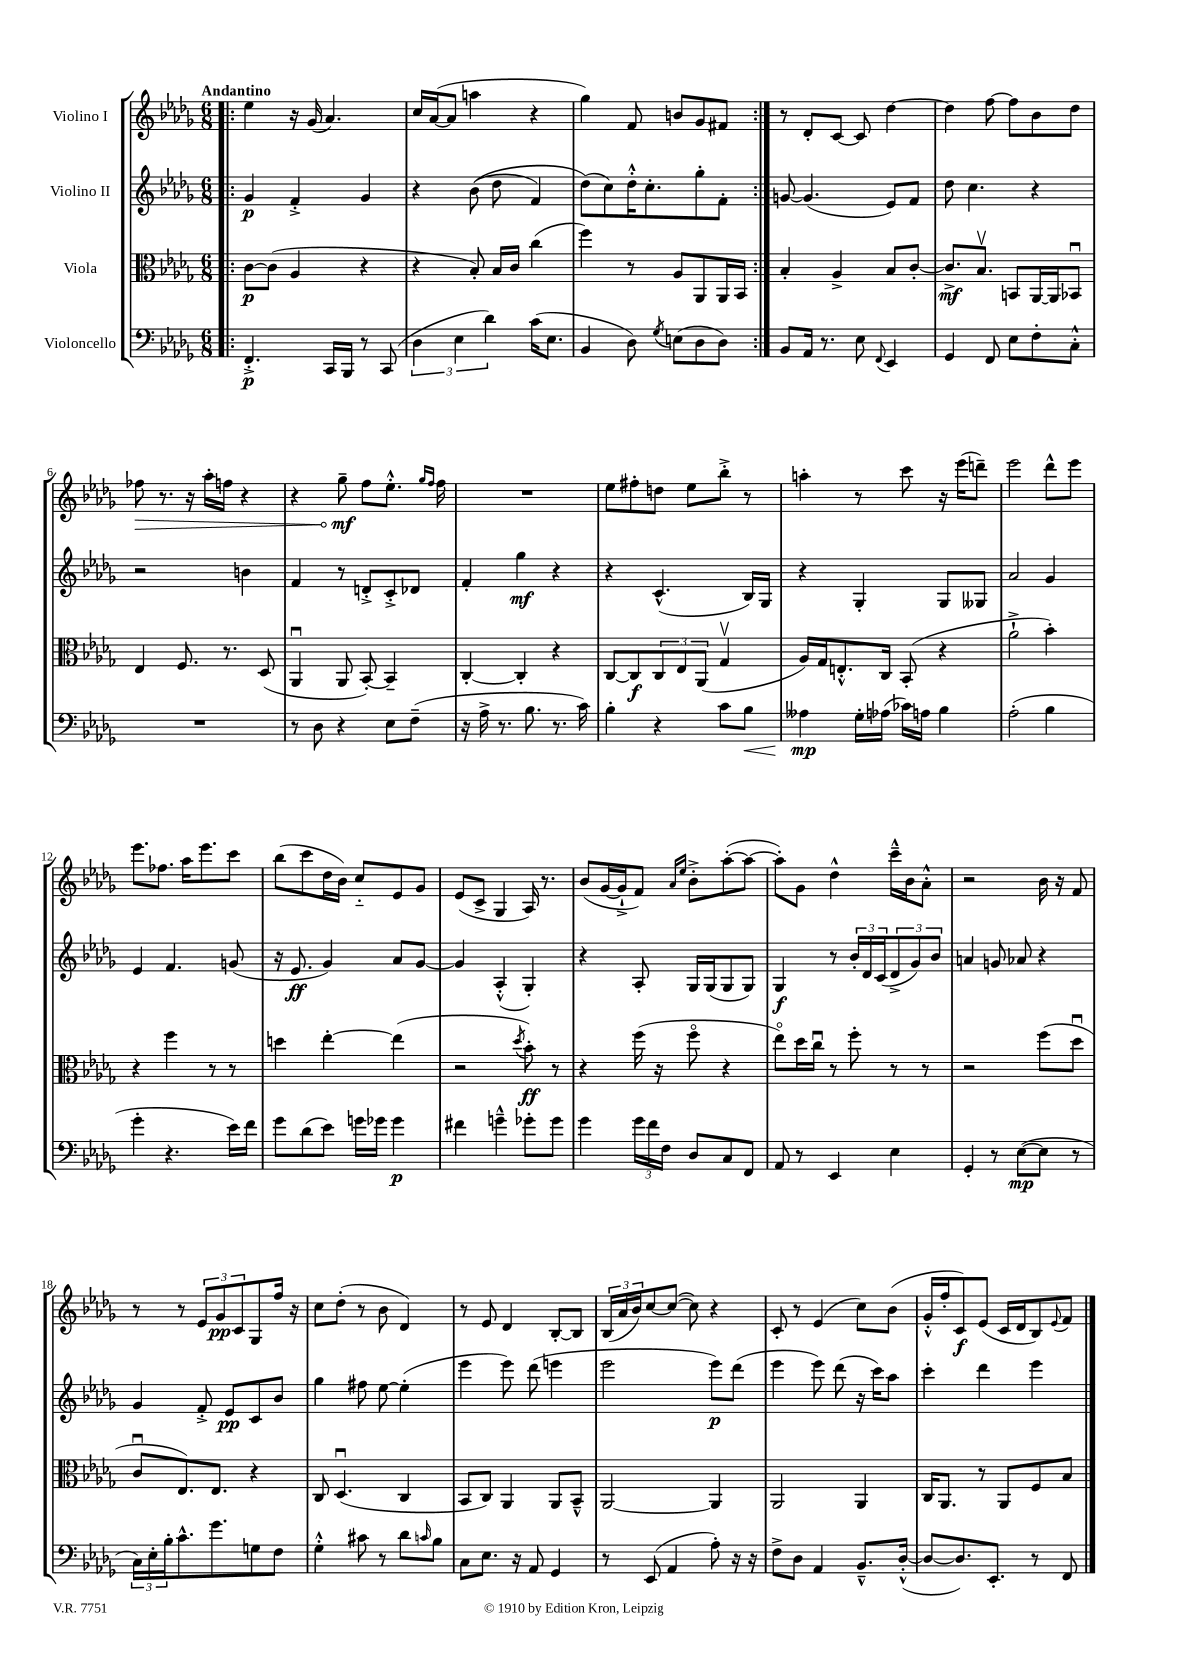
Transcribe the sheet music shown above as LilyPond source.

<<
\new StaffGroup <<
\new Staff = "s0" \with { instrumentName = "Violino I" } {
    \clef treble \key des \major \numericTimeSignature \time 6/8 \tempo "Andantino"
    \repeat volta 2 { \bar ".|:" ees''4 r16 ges'16( aes'4.) |
    c''16 aes'16~( aes'8 a''4 r4 |
    ges''4) f'8 b'8 ges'8 fis'8 | }
    r8 des'8-. c'8~ c'8 des''4~ |
    des''4 f''8~ f''8 bes'8 des''8 |
    \once \override Hairpin.circled-tip = ##t fes''8\> r8. r16 aes''16-. f''16 r4 |
    r4 ges''8--\mf\! f''8 ees''8.-.-^ \grace { ges''16 f''16 } f''16 |
    R2. |
    ees''8 fis''8-. d''8 ees''8 bes''8-.-> r8 |
    a''4-. r8 c'''8 r16 ees'''16( d'''8--) |
    ees'''2 des'''8-^ ees'''8 |
    ees'''8. fes''8. aes''16 ees'''8. c'''8 |
    bes''8( c'''8 des''16 bes'16) c''8-_ ees'8 ges'8 |
    ees'8( c'8-> ges4 aes16) r8. |
    bes'8( ges'16~ ges'16-!-> f'8) \grace { aes'16 ees''16 } bes'8-.-> aes''8~-.( aes''8~ |
    aes''8-.) ges'8 des''4-^ c'''16---^ bes'16 aes'8-.-^ |
    r2 bes'16 r16 f'8 |
    r8 r8 \tuplet 3/2 { ees'8 ges'8\pp c'8 } ges8 f''16 r16 |
    c''8 des''8-.( r8 bes'8 des'4) |
    r8 ees'8 des'4 bes8~-. bes8 |
    \tuplet 3/2 { bes16( aes'16 bes'16) } c''8~ c''8~( c''8) r4 |
    c'8-. r8 ees'4( c''8) bes'8( |
    ges'16-.-^ f''16-. c'8\f) ees'8( c'16 des'16 bes8) \appoggiatura { ees'8 } f'8 \bar "|." |
}
\new Staff = "s1" \with { instrumentName = "Violino II" } {
    \clef treble \key des \major \numericTimeSignature \time 6/8
    \repeat volta 2 { \bar ".|:" ges'4\p f'4-.-> ges'4 |
    r4 bes'8(\( des''8 f'4) |
    des''8(\) c''8) des''16-.-^ c''8.-. ges''8-. f'8-. | }
    g'8~ g'4.( ees'8) f'8 |
    des''8 c''4. r4 |
    r2 b'4 |
    f'4 r8 d'8-.-> c'8-.-> des'8 |
    f'4-. ges''4\mf r4 |
    r4 c'4.-^( bes16) ges16 |
    r4 ges4-. ges8 geses8 |
    aes'2 ges'4 |
    ees'4 f'4. g'8( |
    r16 ees'8.\ff ges'4) aes'8 ges'8~ |
    ges'4 aes4-.-^( ges4-.) |
    r4 aes8-. ges16 ges16( ges8 ges8) |
    ges4\f r8 \tuplet 3/2 { bes'16-. des'16 c'16( } \tuplet 3/2 { des'8-> ges'8) bes'8 } |
    a'4 g'8 aes'8 r4 |
    ges'4 f'8-.-> ees'8\pp c'8 bes'8 |
    ges''4 fis''8 ees''8~ ees''4-.( |
    ees'''4 ees'''8) des'''8( e'''4 |
    ees'''2 ees'''8\p) des'''8( |
    ees'''4 ees'''8) des'''8( r16 c'''16) aes''8 |
    c'''4-. des'''4 ees'''4 \bar "|." |
}
\new Staff = "s2" \with { instrumentName = "Viola" } {
    \clef alto \key des \major \numericTimeSignature \time 6/8
    \repeat volta 2 { \bar ".|:" c'8~\p c'8( aes4 r4 |
    r4 bes8-.) bes16 c'16 c''4( |
    f''4) r8 aes8 aes,8 aes,16 bes,16 | }
    bes4-. aes4-> bes8 c'8~-. |
    c'8.->\mf bes8.\upbow b,8 aes,16~ aes,16 bes,8\downbow |
    ees4 f8. r8. des8( |
    aes,4\downbow aes,8 bes,8~-.) bes,4-- |
    c4~-. c4-. r4 |
    c8~ c8\f \tuplet 3/2 { c8 ees8 aes,8( } ges4\upbow |
    aes16) ges16 e8.-.-^ c16 bes,8-.( r4 |
    aes'2-!-> bes'4-.) |
    r4 f''4 r8 r8 |
    d''4 ees''4~-. ees''4( |
    r2 \acciaccatura { des''8 } bes'8-.\ff) r8 |
    r4 f''16( r16 f''8\flageolet r4 |
    ees''8\flageolet) des''16 c''16\downbow r8 f''8-. r8 r8 |
    r2 f''8( des''8\downbow |
    c'8\downbow ees8.) ees8. r4 |
    c8 des4.\downbow( c4 |
    bes,8 c8) aes,4 aes,8 bes,8---^ |
    aes,2~ aes,4 |
    aes,2 aes,4 |
    c16 aes,8. r8 aes,8 f8 bes8 \bar "|." |
}
\new Staff = "s3" \with { instrumentName = "Violoncello" } {
    \clef bass \key des \major \numericTimeSignature \time 6/8
    \repeat volta 2 { \bar ".|:" f,4.-.->\p c,16 bes,,16 r8 c,8( |
    \tuplet 3/2 { des4 ees4 des'4) } c'16( ees8. |
    bes,4 des8) \acciaccatura { ges8 } e8( des8 des8) | }
    bes,8 aes,16 r8. ees8 \appoggiatura { f,8 } ees,4 |
    ges,4 f,8 ees8 f8-. c8-.-^ |
    R2. |
    r8 des8 r4 ees8 f8--( |
    r16 aes16-> r8. bes8. r8. c'16) |
    bes4-. r4 c'8 bes8\< |
    aeses4\mp\! ges16-. aes16( ces'16) a16 bes4 |
    aes2-.( bes4 |
    ges'4-. r4. ees'16) f'16 |
    ges'8 des'8( ees'8) g'16 ges'16 ges'4\p |
    fis'4 g'4---^ ges'8-. ges'8 |
    ges'4 \tuplet 3/2 { ges'16 f'16 f16 } des8 c8 f,8 |
    aes,8 r8 ees,4 ees4 |
    ges,4-. r8 ees8~\mp( ees8 r8 |
    \tuplet 3/2 { c16) ees16-. bes16-. } c'8.-^ ges'8. g8 f8 |
    ges4-.-^ cis'8 r8 des'8 \grace { c'16 } bes8 |
    c8 ees8. r16 aes,8 ges,4 |
    r8 ees,8( aes,4 aes8-.) r16 r16 |
    f8-> des8 aes,4 bes,8.---^ des16~-.-^( |
    des8~ des8.) ees,8.-. r8 f,8 \bar "|." |
}
>>
>>
